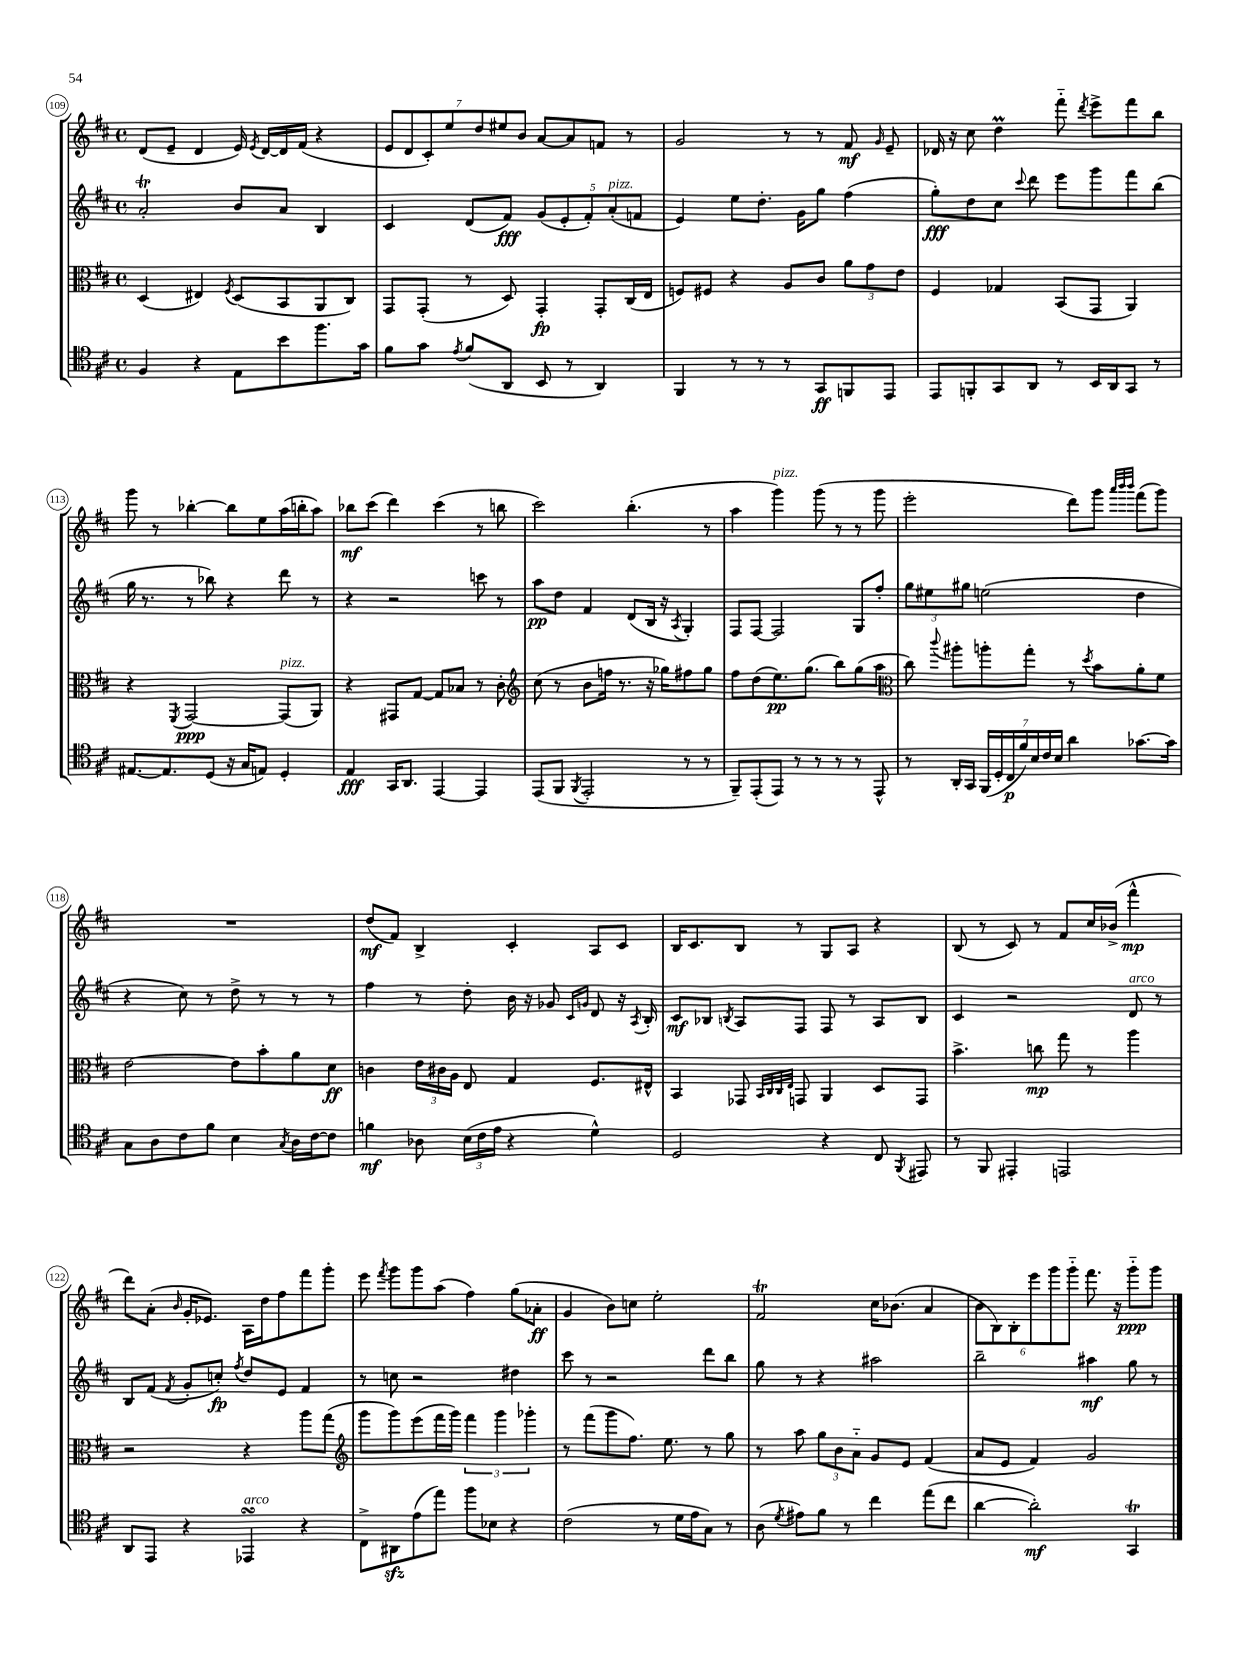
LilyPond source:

<<
\new StaffGroup <<
\new Staff = "s0" {
    \clef treble \key d \major \defaultTimeSignature \time 4/4
    \autoBeamOff d'8[( e'8]-- d'4 e'16) \acciaccatura { e'8 } d'16[~ d'16 fis'16]( r4 |
    \tuplet 7/4 { e'8[ d'8 cis'8-.) e''8 d''8 eis''8 b'8] } a'8[~ a'8 f'8] r8 |
    g'2 r8 r8 fis'8\mf \grace { g'16 } e'8-- |
    des'16 r16 cis''8 d''4\prall fis'''8-_ \acciaccatura { d'''8 } e'''8[-> fis'''8 b''8] |
    g'''8 r8 bes''4~-. bes''8[ e''8 a''16( b''16-. a''8]) |
    bes''8[\mf cis'''8]( d'''4) cis'''4( r8 b''8 |
    cis'''2) b''4.-.( r8 |
    a''4 g'''4^\markup { \italic "pizz." }) g'''8( r8 r8 g'''8 |
    e'''2-. d'''8[) g'''8] \grace { a'''32[ b'''32 b'''32] } fis'''8[( g'''8]) |
    R1 |
    d''8[\mf( fis'8]) b4-> cis'4-. a8[ cis'8] |
    b16[ cis'8. b8] r8 g8[ a8] r4 |
    b8( r8 cis'8) r8 fis'8[ cis''16 bes'16]->( fis'''4-^\mp |
    d'''8[) a'8]-.( \grace { b'16 } g'16[-. ees'8.]) a16[ d''16 fis''8 fis'''8 g'''8]-. |
    e'''8 \acciaccatura { fis'''8 } g'''8[ g'''8 a''8]( fis''4) g''8[( aes'8]-.\ff |
    g'4 b'8[) c''8] e''2-. |
    fis'2\trill cis''16[ bes'8.]( a'4 |
    \tuplet 6/4 { b'8[ b8) b8-. e'''8 g'''8 g'''8]-_ } fis'''8. r16 g'''8[-_\ppp g'''8] \bar "|." |
}
\new Staff = "s1" {
    \clef treble \key d \major \defaultTimeSignature \time 4/4
    \autoBeamOff a'2-.\trill b'8[ a'8] b4 |
    cis'4 d'8[( fis'8]\fff) \tuplet 5/4 { g'8[( e'8-. fis'8-.) a'8-.^\markup { \italic "pizz." }( f'8] } |
    e'4) e''8[ d''8.]-. g'16[ g''8] fis''4( |
    g''8[-.\fff) d''8 cis''8] \appoggiatura { cis'''8 } d'''8 e'''8[ g'''8 fis'''8 b''8]( |
    g''16 r8. r8 bes''8) r4 d'''8 r8 |
    r4 r2 c'''8 r8 |
    a''8[\pp d''8] fis'4 d'8[( b16] r16 \acciaccatura { a8 } g4-.) |
    fis8[ fis8]~ fis2 g8[ fis''8]-. |
    \tuplet 3/2 { g''8[ eis''8 gis''8] } e''2( d''4 |
    r4 cis''8) r8 d''8-> r8 r8 r8 |
    fis''4 r8 d''8-. b'16 r16 ges'8 \grace { cis'16[ g'16] } d'8 r16 \acciaccatura { a8 } b16-. |
    cis'8[\mf bes8] \acciaccatura { b8 } a8[ fis8] fis8 r8 a8[ b8] |
    cis'4 r2 d'8^\markup { \italic "arco" } r8 |
    b8[ fis'8]( \acciaccatura { fis'8 } g'8[-. c''8]-.\fp) \acciaccatura { fis''8 } d''8[ e'8] fis'4 |
    r8 c''8 r2 dis''4 |
    cis'''8 r8 r2 d'''8[ b''8] |
    g''8 r8 r4 ais''2 |
    b''2-- ais''4\mf g''8 r8 \bar "|." |
}
\new Staff = "s2" {
    \clef alto \key d \major \defaultTimeSignature \time 4/4
    \autoBeamOff d4( eis4) \acciaccatura { fis8 } d8[( b,8 a,8 cis8]) |
    g,8[ g,8]-.( r8 d8) g,4-.\fp g,8[-. cis16( e16] |
    f8[) fis8] r4 a8[ cis'8] \tuplet 3/2 { a'8[ g'8 e'8] } |
    fis4 ges4 b,8[( g,8] a,4) |
    r4 \acciaccatura { fis,8 } g,2~\ppp g,8[^\markup { \italic "pizz." }( a,8]) |
    r4 gis,8[ g8]~ g8[ bes8] r8 cis'8-. |
    \clef treble cis''8( r8 b'8[ f''16] r8. r16 ges''16[) fis''8 ges''8] |
    fis''8[ d''8( e''8.\pp) g''8.]( b''8[) g''8( a''8] |
    \clef alto cis''8) \appoggiatura { cis'''8 } ais''8[-. a''8-. g''8]-. r8 \acciaccatura { d''8 } b'8[ a'8-. fis'8] |
    e'2~ e'8[ b'8-. a'8 d'8]\ff |
    c'4 \tuplet 3/2 { e'16[ cis'16 a16] } e8 g4 fis8.[ eis16]-^ |
    b,4 ges,8 \grace { b,32[ cis32 cis32 e32] } g,8 a,4 d8[ g,8] |
    b'4.-> c''8\mp g''8 r8 a''4 |
    r2 r4 a''8[ g''8]( |
    \clef treble g'''8[ g'''8) e'''8( fis'''16 g'''16]) \tuplet 3/2 { fis'''4 g'''4 ges'''4-. } |
    r8 fis'''8[( g'''8 fis''8.]) e''8. r8 g''8 |
    r8 a''8 \tuplet 3/2 { g''8[ b'8 a'8]-_ } g'8[ e'8] fis'4( |
    a'8[ e'8] fis'4) g'2 \bar "|." |
}
\new Staff = "s3" {
    \clef tenor \key d \major \defaultTimeSignature \time 4/4
    \autoBeamOff fis4 r4 e8[ b'8 fis''8. g'16] |
    fis'8[ g'8] \acciaccatura { e'8 } fis'8[( a,8] b,8 r8 a,4) |
    fis,4 r8 r8 r8 g,8[\ff f,8 e,8] |
    e,8[ f,8-. g,8 a,8] r8 b,16[ a,16 g,8] r8 |
    eis8.[~ eis8. d8]( r16 g16[ e8]) d4-. |
    e4\fff g,16[ a,8.] e,4~ e,4 |
    e,8[( fis,8] \acciaccatura { fis,8 } e,2-. r8 r8 |
    fis,8[--) e,8-.( e,8]) r8 r8 r8 r8 e,8-^ |
    r8 a,16[-. g,16] \tuplet 7/4 { fis,16[( d16-. cis16\p fis'16) b16 cis'16 b16] } a'4 ges'8.[~ ges'16] |
    g8[ a8 cis'8 fis'8] b4 \acciaccatura { g8 } a16[ cis'16~ cis'8] |
    f'4\mf aes8 \tuplet 3/2 { b16[( cis'16 e'16] } r4 d'4-^) |
    d2 r4 cis8 \acciaccatura { fis,8 } eis,8 |
    r8 fis,8 eis,4-. e,2 |
    a,8[ e,8] r4 ees,4\turn^\markup { \italic "arco" } r4 |
    cis8[-> ais,8\sfz e'8( e''8]) fis''8[ bes8] r4 |
    cis'2( r8 d'16[ e'16 g8]) r8 |
    a8( \acciaccatura { d'8 } eis'8[) fis'8] r8 cis''4 e''8[( cis''8] |
    a'4~ a'2-.\mf) g,4\trill \bar "|." |
}
>>
>>
\layout { \context { \Score currentBarNumber = #109 \override BarNumber.stencil = #(make-stencil-circler 0.1 0.3 ly:text-interface::print) } }
